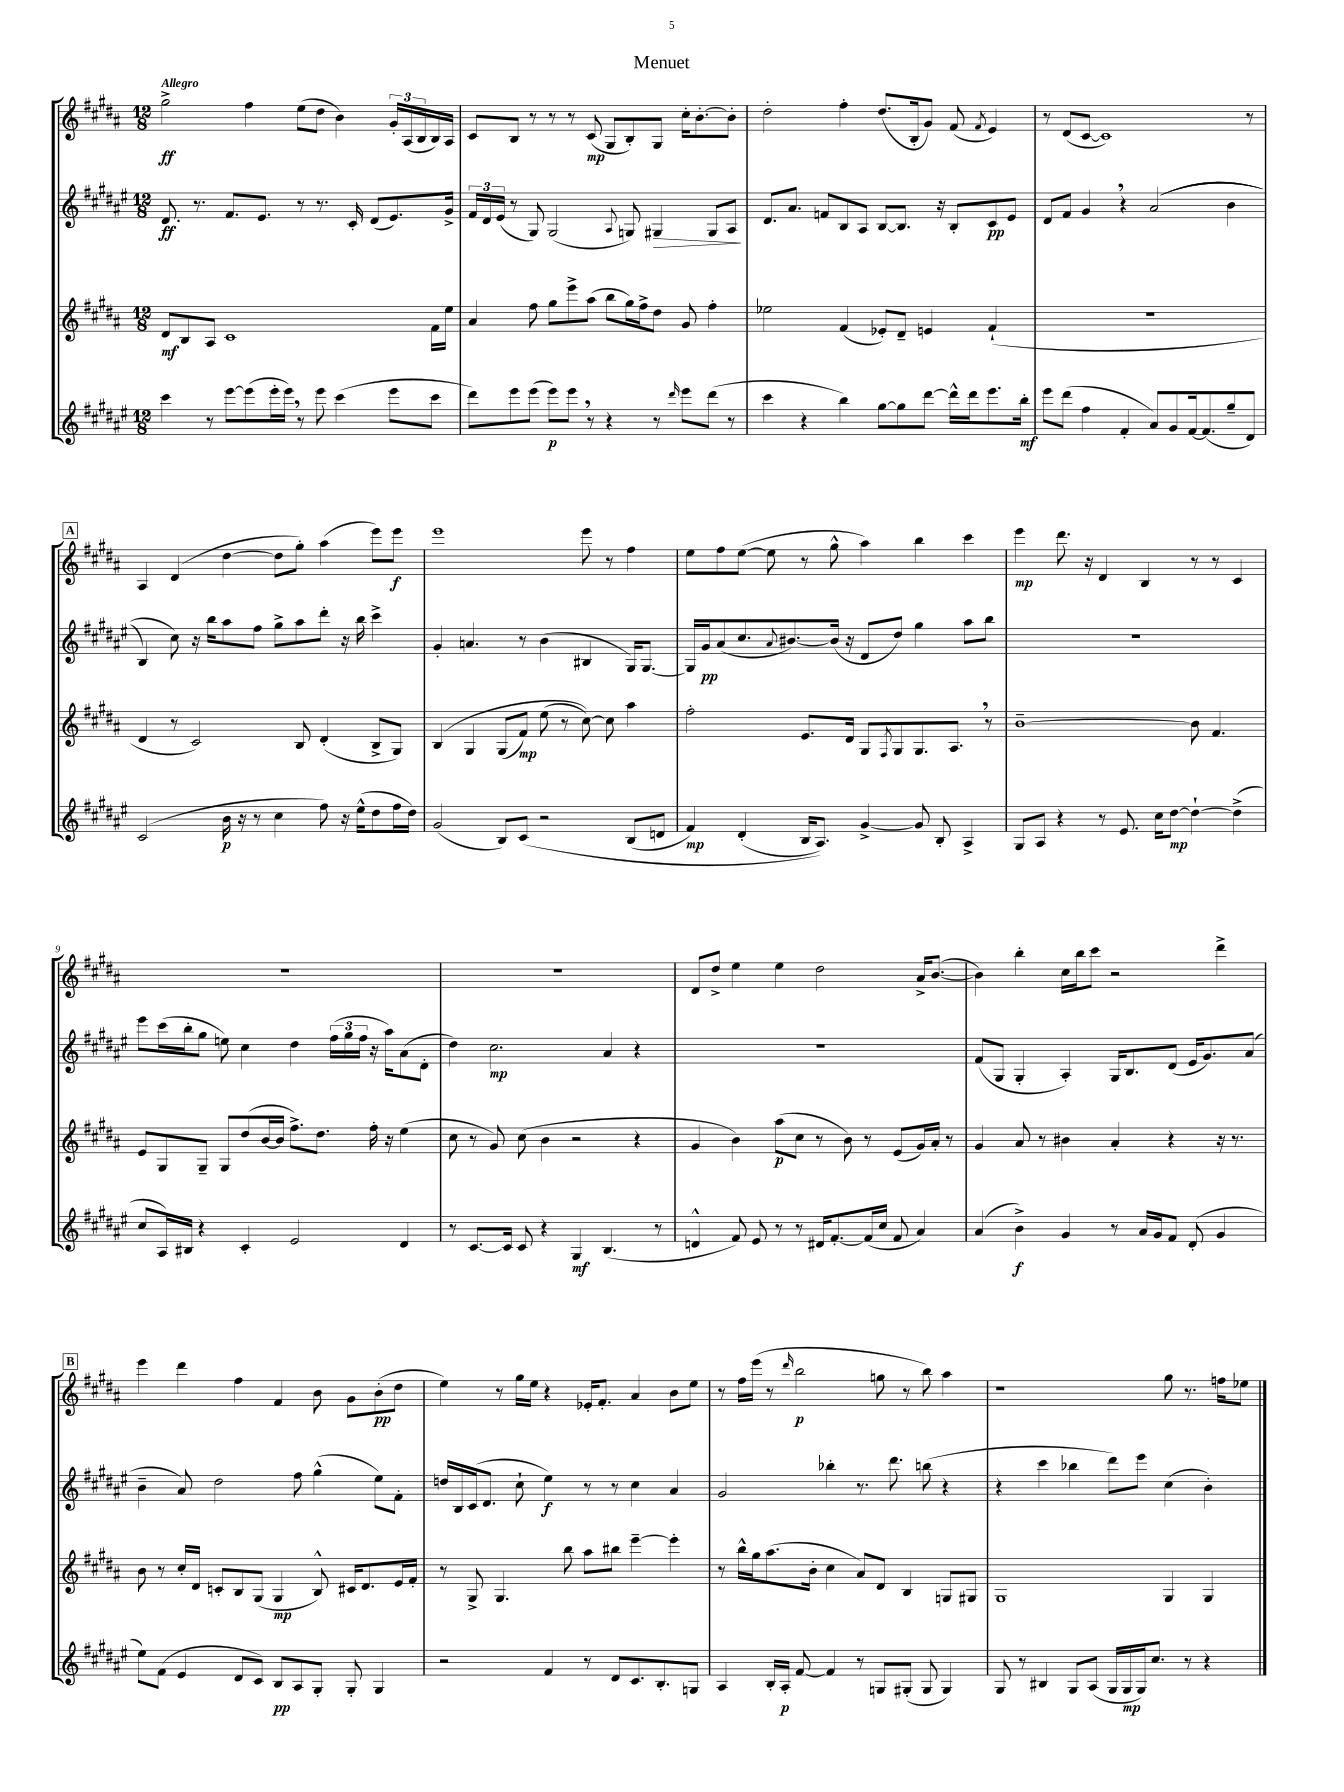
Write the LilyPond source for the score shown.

\header { title = "Menuet" }
<<
\new StaffGroup <<
\new Staff = "s0" {
    \clef treble \key b \major \numericTimeSignature \time 12/8 \tempo "Allegro"
    gis''2->\ff fis''4 e''8( dis''8 b'4) \tuplet 3/2 { gis'16-. ais16( b16 } b16) ais16 |
    cis'8 b8 r8 r8 r8 cis'8\mp( gis8 b8-.) gis8 cis''16-. b'8.~-. b'8-. |
    dis''2-. fis''4-. dis''8.( b16-. gis'8) fis'8( \acciaccatura { fis'8 } e'4) |
    r8 dis'8( cis'8~ cis'1) r8 |
    \mark \markup { \box "A" } ais4 dis'4( dis''4~ dis''8 gis''8-.) ais''4( e'''8) e'''8\f |
    e'''1 e'''8 r8 fis''4 |
    e''8 fis''8 e''8~( e''8 r8 gis''8-^ ais''4) b''4 cis'''4 |
    e'''4\mp dis'''8. r16 dis'4 b4 r8 r8 cis'4 |
    R1. |
    R1. |
    dis'8 dis''8-> e''4 e''4 dis''2 ais'16-> b'8.~( |
    b'4) b''4-. cis''16 b''16 cis'''8 r2 dis'''4-> |
    \mark \markup { \box "B" } e'''4 dis'''4 fis''4 fis'4 b'8 gis'8 b'8-.\pp( dis''8 |
    e''4) r8 gis''16 e''16 r4 ees'16-. fis'8.-. ais'4 b'8 e''8 |
    r8 fis''16 e'''16( r8 \grace { dis'''16 } b''2\p g''8 r8 b''8) ais''4 |
    r1 gis''8 r8. f''16 ees''8 \bar "|." |
}
\new Staff = "s1" {
    \clef treble \key fis \major \numericTimeSignature \time 12/8
    dis'8.\ff r8. fis'8. eis'8. r8 r8. cis'16-. dis'8( eis'8.) gis'16-> |
    \tuplet 3/2 { fis'16 dis'16 eis'16( } r8 gis8) gis2( \appoggiatura { ais8 } g8) gis4\> gis8 ais8\! |
    dis'8. ais'8. f'8 b8 ais8 b8~ b8. r16 b8-. cis'8\pp eis'8 |
    dis'8 fis'8 gis'4 \breathe r4 ais'2(\( b'4 |
    \mark \markup { \box "A" } b4) cis''8\) r16 b''16 ais''8 fis''8 gis''8-> ais''8 dis'''8-. r16 b''16 cis'''4-> |
    gis'4-. a'4. r8 b'4( bis4 gis16) gis8.~ |
    gis16 gis'16\pp ais'8( cis''8. \appoggiatura { ais'8 } bis'8.~) bis'16( r16 dis'8 dis''8) gis''4 ais''8 b''8 |
    R1. |
    eis'''8 cis'''16( b''16-. gis''8 e''8) cis''4 dis''4 \tuplet 3/2 { fis''16( gis''16 fis''16 } r16 ais''16) ais'8( dis'8-. |
    dis''4) cis''2.\mp ais'4 r4 |
    R1. |
    fis'8( gis8 gis4-. ais4-.) gis16 b8. dis'8( eis'16 gis'8.) ais'8( |
    \mark \markup { \box "B" } b'4-- ais'8) dis''2 fis''8 gis''4-^( eis''8) fis'8-. |
    d''16 b16 cis'16( dis'8. cis''8-! eis''4\f) r8 r8 cis''4 ais'4 |
    gis'2 bes''4-. r8. dis'''8. b''8( r4 |
    r4 cis'''4 bes''4 dis'''8) eis'''8 cis''4( b'4-.) \bar "|." |
}
\new Staff = "s2" {
    \clef treble \key b \major \numericTimeSignature \time 12/8
    dis'8\mf b8 ais8 cis'1 fis'16 e''16 |
    ais'4 fis''8 gis''8 e'''8-> ais''8( b''8 gis''16) fis''16-> dis''8 gis'8 fis''4-. |
    ees''2 fis'4( ees'8-.) dis'8-- e'4 fis'4-!( |
    R1. |
    \mark \markup { \box "A" } dis'4 r8 cis'2) b8 dis'4-.( b8-> gis8) |
    b4\( gis4 gis8( fis'8\mp) e''8( r8 cis''8~)\) cis''8 ais''4 |
    fis''2-. e'8. dis'16 gis8 \acciaccatura { fis8 } gis8 gis8. ais8. \breathe r8 |
    b'1~-- b'8 fis'4. |
    e'8 gis8 gis8-- gis8 dis''8( b'16~ b'16 fis''8.->) dis''8. fis''16-. r16 e''4( |
    cis''8 r8 gis'8) cis''8( b'4 r2 r4 |
    gis'4 b'4) ais''8\p( cis''8 r8 b'8) r8 e'8( gis'16) ais'16-. r8 |
    gis'4 ais'8 r8 bis'4 ais'4-. r4 r16 r8. |
    \mark \markup { \box "B" } b'8 r8 cis''16-. dis'16 c'8-. b8 gis8( gis4\mp b8-^) cis'16 dis'8. e'16 fis'16-. |
    r8 gis8-> gis4. b''8 ais''8 bis''8 e'''4~-- e'''4-. |
    r8 b''16-^ gis''16 ais''8.( b'16-. cis''4 ais'8) dis'8 b4 g8 gis8 |
    gis1 gis4 gis4 \bar "|." |
}
\new Staff = "s3" {
    \clef treble \key fis \major \numericTimeSignature \time 12/8
    cis'''4 r8 eis'''8~ eis'''8( eis'''16-. eis'''16) \breathe r8 eis'''8 cis'''4( eis'''8 cis'''8 |
    dis'''8) eis'''8 eis'''8( eis'''8\p) eis'''8 \breathe r8 r4 r8 \grace { dis'''16 } eis'''8 dis'''8( r8 |
    cis'''4 r4 b''4) gis''8~ gis''8 dis'''8~ dis'''16-^ dis'''16 eis'''8. b''16-.\mf |
    eis'''8 dis'''8( fis''4 fis'4-. ais'8) gis'8 fis'16~ fis'8.( gis''8-- dis'8) |
    \mark \markup { \box "A" } cis'2( b'16\p r16 r8 cis''4 fis''8) r16 eis''16-^( dis''8 fis''16 dis''16) |
    gis'2( b8) cis'8\( r2 b8( d'8 |
    fis'4\mp) dis'4-.( b16 ais8.)\) gis'4~-> gis'8 b8-. ais4-> |
    gis8 ais8 r4 r8 eis'8. cis''16 dis''8~\mp dis''4~-! dis''4->( |
    cis''8 ais16) bis16 r4 cis'4-. eis'2 dis'4 |
    r8 cis'8.~ cis'16 cis'8 r4 gis4\mf b4.( r8 |
    d'4-^ fis'8) eis'8 r8 r8 dis'16 fis'8.~-. fis'16( cis''16 fis'8 ais'4) |
    ais'4( b'4->\f) gis'4 r8 ais'16 gis'16 fis'8 dis'8-.( gis'4 |
    \mark \markup { \box "B" } eis''8) fis'8( eis'4 dis'8 cis'8) b8\pp ais8 gis8-. gis8-. gis4 |
    r2 fis'4 r8 dis'8 cis'8. b8.-. g8 |
    ais4 b16-. ais16-.\p fis'8~ fis'4 r8 g8 gis8-.( gis8 gis4) |
    gis8 r8 bis4 gis8 ais8( gis16 gis16\mp gis16) cis''8. r8 r4 \bar "|." |
}
>>
>>
